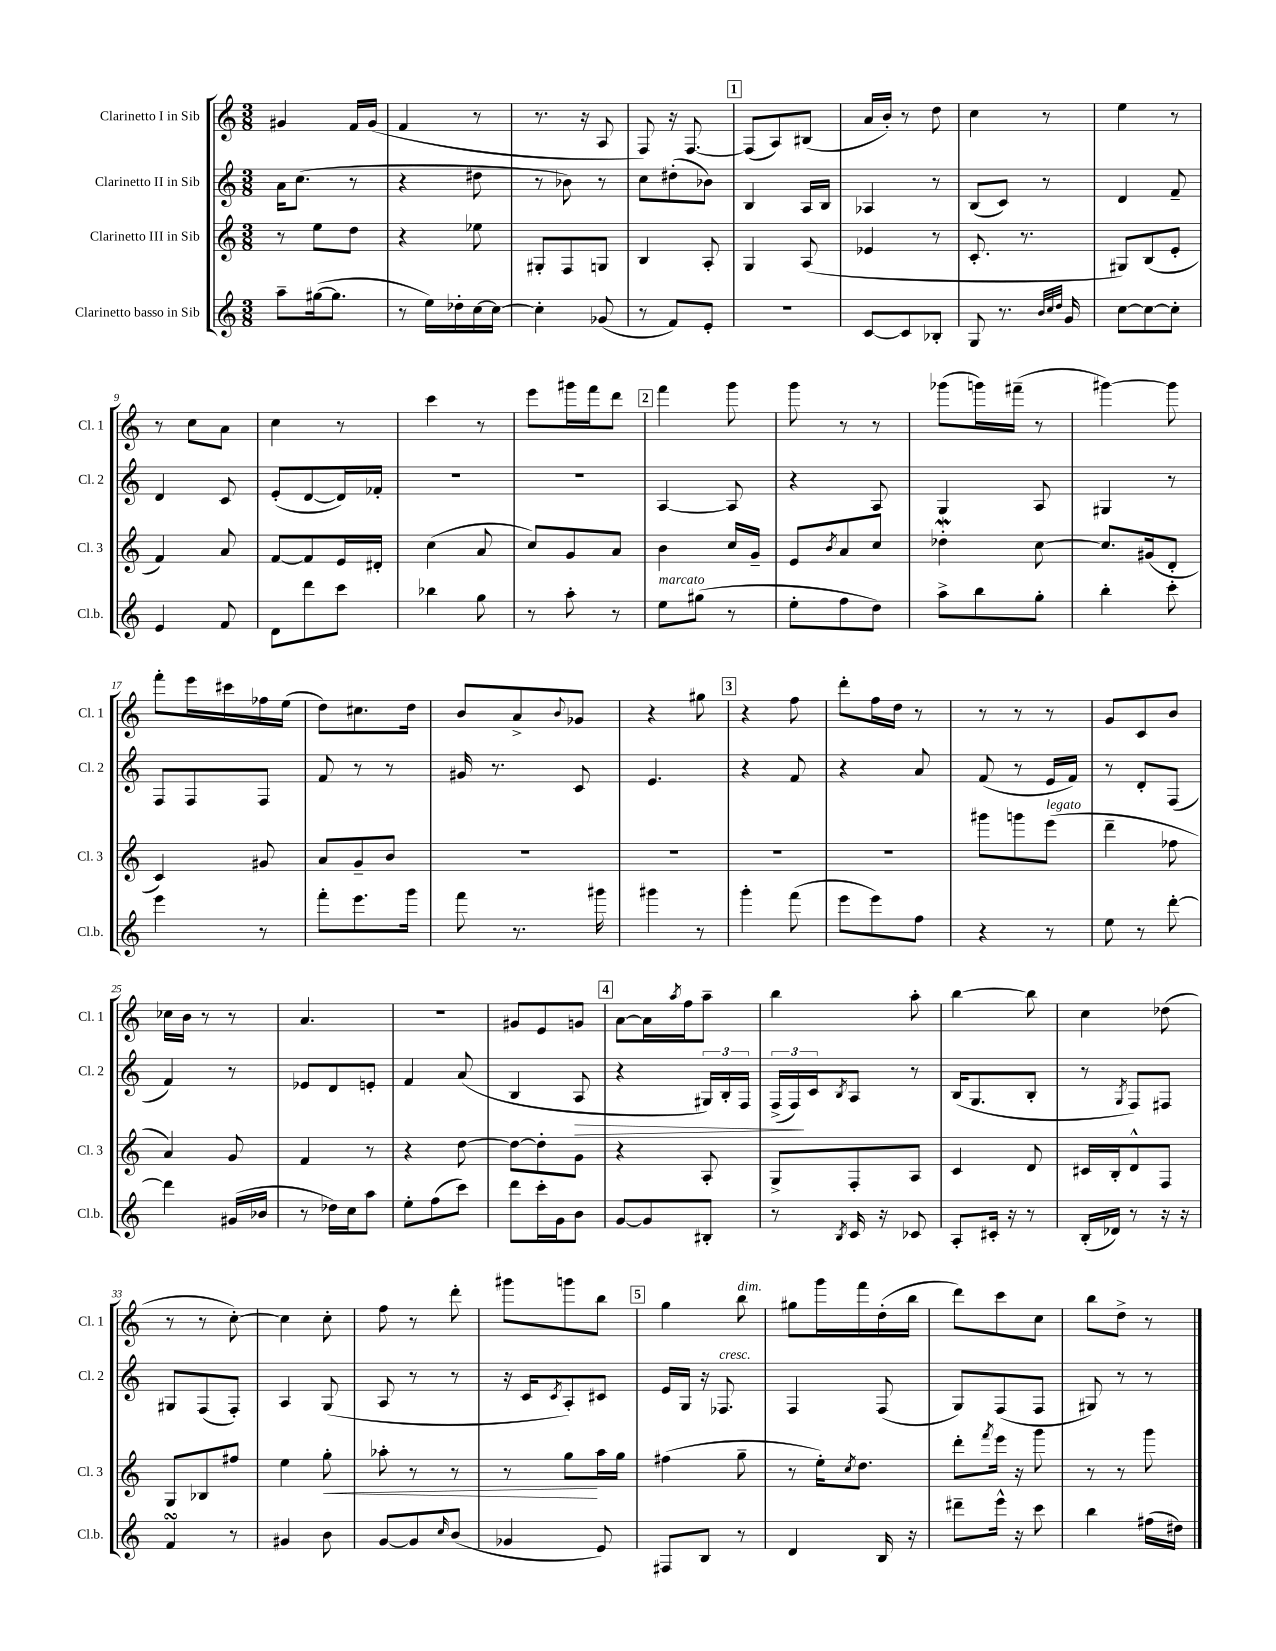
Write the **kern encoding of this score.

**kern	**kern	**dynam	**kern	**dynam	**kern
*part4	*part3	*part3	*part2	*part2	*part1
*staff4	*staff3	*staff3	*staff2	*staff2	*staff1
*I"Clarinetto basso in Sib	*I"Clarinetto III in Sib	*	*I"Clarinetto II in Sib	*	*I"Clarinetto I in Sib
*I'Cl.b.	*I'Cl. 3	*	*I'Cl. 2	*	*I'Cl. 1
*clefG2	*clefG2	*	*clefG2	*	*clefG2
*k[]	*k[]	*	*k[]	*	*k[]
*M3/8	*M3/8	*	*M3/8	*	*M3/8
=1	=1	=1	=1	=1	=1
8aa~\L	8r	.	16a\KL	.	4g#X/
.	.	.	(8.cc\J	.	.
([16gg#X\k	8ee\L	.	.	.	.
8.gg#\J]	.	.	.	.	.
.	8dd\J	.	8r	.	16f/LL
.	.	.	.	.	(16g#/JJ
=2	=2	=2	=2	=2	=2
8r	4r	.	4r	.	4f/
16ee\LL)	.	.	.	.	.
16dd-X'\	.	.	.	.	.
[16cc\	8ee-X\	.	8dd#X\	.	8r
16cc\JJ_	.	.	.	.	.
=3	=3	=3	=3	=3	=3
4cc'\]	8G#X'/L	.	8r	.	8.r
.	8F/	.	8b-X\)	.	.
.	.	.	.	.	16r
(8g-X/	8Gn/J	.	8r	.	8A/
=4	=4	=4	=4	=4	=4
8r	4B/	.	8cc\L	.	8F/)
8f/L)	.	.	(8dd#X'\	.	16r
.	.	.	.	.	[8.F/
8e'/J	8A'/	.	8b-X\J)	.	.
!!LO:REH:place=s1:t=1
=5	=5	=5	=5	=5	=5
4.r	4G/	.	4B/	.	(8F/L]
.	.	.	.	.	8A/)
.	(8A/	.	16A/LL	.	(8B#X/J
.	.	.	16B/JJ	.	.
=6	=6	=6	=6	=6	=6
[8c/L	4e-X/	.	4A-X/	.	16a/LL
.	.	.	.	.	16b'/JJ)
8c/]	.	.	.	.	8r
8B-X'/J	8r	.	8r	.	8dd\
=7	=7	=7	=7	=7	=7
8G/	8.c'/	.	(8B/L	.	4cc\
8.r	.	.	8c/J)	.	.
.	8.r	.	.	.	.
.	.	.	8r	.	8r
32qqb/LLL	.	.	.	.	.
32qqcc/	.	.	.	.	.
32qqdd/JJJ	.	.	.	.	.
16g/	.	.	.	.	.
=8	=8	=8	=8	=8	=8
[8cc\L	8G#X/L)	.	4d/	.	4ee\
8cc\_	(8B/	.	.	.	.
8cc'\J]	8e'/J	.	8f~/	.	8r
!!LO:LB:g=z
=9	=9	=9	=9	=9	=9
4e/	4f/)	.	4d/	.	8r
.	.	.	.	.	8cc\L
8f/	8a/	.	8c/	.	8a\J
=10	=10	=10	=10	=10	=10
8d\L	[8f/L	.	(8e'/L	.	4cc\
8ddd\	8f/]	.	[8d/	.	.
8ccc\J	16e/L	.	16d/L])	.	8r
.	16d#X'/JJ	.	16f-X'/JJ	.	.
=11	=11	=11	=11	=11	=11
4bb-X\	(4cc\	.	4.r	.	4ccc\
8gg\	8a/	.	.	.	8r
=12	=12	=12	=12	=12	=12
8r	8cc/L)	.	4.r	.	8eee\L
8aa'\	8g/	.	.	.	16ggg#X\L
.	.	.	.	.	16fff\J
8r	8a/J	.	.	.	8ddd\J
!!LO:REH:place=s1:t=2
=13	=13	=13	=13	=13	=13
!LO:TX:a:i:t=marcato	!	!	!	!	!
8ee\L	4b\	.	[4A/	.	4fff\
(8gg#X\J	.	.	.	.	.
8r	16cc/LL	.	8A/]	.	8ggg\
.	16g~/JJ	.	.	.	.
=14	=14	=14	=14	=14	=14
8ee'\L	8e/L	.	4r	.	8ggg\
.	8qb/	.	.	.	.
8ff\	8a/	.	.	.	8r
8dd\J)	8cc/J	.	8A/	.	8r
=15	=15	=15	=15	=15	=15
8aa^\L	4dd-Xw'\	.	4G/	.	(8ggg-X\L
8bb\	.	.	.	.	16gggn\L)
.	.	.	.	.	(16fff#X~\JJ
8gg'\J	[8cc\	.	8A/	.	8r
=16	=16	=16	=16	=16	=16
4bb'\	8.cc/L]	.	4G#X/	.	[4ggg#X\)
.	(16g#X/k	.	.	.	.
8ccc'\	8d'/J	.	8r	.	8ggg#\]
!!LO:LB:g=z
=17	=17	=17	=17	=17	=17
4eee\	4c/)	.	8F/L	.	8fff'\L
.	.	.	8F/	.	16eee\L
.	.	.	.	.	16ccc#X\
8r	8g#X/	.	8F/J	.	16ff-X\
.	.	.	.	.	(16ee\JJ
=18	=18	=18	=18	=18	=18
8fff'\L	8a/L	.	8f/	.	8dd\L)
8.eee\	8g~/	.	8r	.	8.cc#X\
.	8b/J	.	8r	.	.
16ggg\Jk	.	.	.	.	16dd\Jk
=19	=19	=19	=19	=19	=19
8fff\	4.r	.	16g#X/	.	8b/L
.	.	.	8.r	.	.
8.r	.	.	.	.	8a^/
.	.	.	.	.	8qqb/
.	.	.	8c/	.	8g-X/J
16ggg#X\	.	.	.	.	.
=20	=20	=20	=20	=20	=20
4ggg#X\	4.r	.	4.e/	.	4r
8r	.	.	.	.	8gg#X\
!!LO:REH:place=s1:t=3
=21	=21	=21	=21	=21	=21
4ggg'\	4.r	.	4r	.	4r
(8fff\	.	.	8f/	.	8ff\
=22	=22	=22	=22	=22	=22
8eee\L	4.r	.	4r	.	8ddd'\L
8eee\)	.	.	.	.	16ff\L
.	.	.	.	.	16dd\JJ
8ff\J	.	.	8a/	.	8r
=23	=23	=23	=23	=23	=23
4r	8ggg#X\L	.	(8f/	.	8r
.	8gggn\	.	8r	.	8r
!	!LO:TX:a:i:t=legato	!	!	!	!
8r	(8eee\J	.	16e/LL	.	8r
.	.	.	16f/JJ)	.	.
=24	=24	=24	=24	=24	=24
8ee\	4ddd~\	.	8r	.	8g/L
8r	.	.	8d'/L	.	8c/
[8ddd'\	8ff-X\	.	(8F/J	.	8b/J
!!LO:LB:g=z
=25	=25	=25	=25	=25	=25
4ddd\]	4a/)	.	4f/)	.	16cc-X\LL
.	.	.	.	.	16b\JJ
.	.	.	.	.	8r
(16g#X/LL	8g/	.	8r	.	8r
16b-X/JJ	.	.	.	.	.
=26	=26	=26	=26	=26	=26
8r	4f/	.	8e-X/L	.	4.a/
16dd-X\LL)	.	.	8d/	.	.
16cc\J	.	.	.	.	.
8aa\J	8r	.	8en'/J	.	.
=27	=27	=27	=27	=27	=27
8ee'\L	4r	.	4f/	.	4.r
(8ff\	.	.	.	.	.
8ccc\J)	[8dd\	.	(8a/	.	.
=28	=28	=28	=28	=28	=28
8ddd\L	8dd\L_	.	4B/	.	8g#X/L
16ccc'\L	8dd'\]	.	.	.	8e/
16g\J	.	.	.	.	.
!	!	!	!	!LO:HP:b	!
8b\J	8g\J	.	8A/	>	8gn/J
!!LO:REH:place=s1:t=4
=29	=29	=29	=29	=29	=29
[8g/L	4r	.	4r	.	[8a\L
8g/]	.	.	.	.	16a\L]
.	.	.	.	.	8qaa/
.	.	.	.	.	16ff\J
8B#X'/J	8A'/	.	24G#X/LL)	.	8aa~\J
.	.	.	24B'/	.	.
.	.	.	24F/JJ	.	.
=30	=30	=30	=30	=30	=30
8r	8G^/L	.	(24F^/LL	.	4bb\
.	.	.	24F/)	.	.
.	.	.	24c/J	]	.
8qB/	.	.	8qB/	.	.
16c/	8F'/	.	8A/J	.	.
16r	.	.	.	.	.
8c-X/	8A/J	.	8r	.	8aa'\
=31	=31	=31	=31	=31	=31
8A'/L	4c/	.	(16B/KL	.	[4bb\
.	.	.	8.G/	.	.
16c#X'/Jk	.	.	.	.	.
16r	.	.	.	.	.
8r	8d/	.	8B'/J	.	8bb\]
=32	=32	=32	=32	=32	=32
(16B'/LL	16c#X/LL	.	8r	.	4cc\
16d-X/JJ)	16B'/J	.	.	.	.
.	.	.	8qG/	.	.
8r	8d^^/	.	8F/L)	.	.
16r	8F/J	.	8F#X/J	.	(8dd-X\
16r	.	.	.	.	.
!!LO:LB:g=z
=33	=33	=33	=33	=33	=33
4fsSSs/	8G/L	.	8G#X/L	.	8r
.	8B-X/	.	(8F/	.	8r
8r	8ff#X/J	.	8F'/J)	.	[8cc'\)
=34	=34	=34	=34	=34	=34
4g#X/	4ee\	.	4A/	.	4cc\]
!	!	!LO:HP:b	!	!	!
8b\	8gg'\	<	(8G/	.	8cc'\
=35	=35	=35	=35	=35	=35
[8g/L	8aa-X'\	.	8A/	.	8ff\
8g/]	8r	.	8r	.	8r
16qqcc/	.	.	.	.	.
(8b/J	8r	.	8r	.	8ddd'\
=36	=36	=36	=36	=36	=36
4g-X/	8r	.	16r	.	8ggg#X\L
.	.	.	16c/KL	.	.
.	.	.	8qc/	.	.
.	8gg\L	.	8A'/)	.	8gggn\
8e/)	16aa\L	[	8c#X/J	.	8bb\J
.	16gg\JJ	.	.	.	.
!!LO:REH:place=s1:t=5
=37	=37	=37	=37	=37	=37
8F#X/L	(4ff#X\	.	16e/LL	.	4gg\
.	.	.	16G/JJ	.	.
8B/J	.	.	16r	.	.
!	!	!	!LO:TX:a:i:t=cresc.	!	!
.	.	.	8.F-X/	.	.
!	!	!	!	!	!LO:TX:a:i:t=dim.
8r	8gg~\	.	.	.	8bb\
=38	=38	=38	=38	=38	=38
4d/	8r	.	4F/	.	8gg#X\L
.	16ee'\KL)	.	.	.	16ggg\L
.	8qcc/	.	.	.	.
.	8.dd\J	.	.	.	16fff\
16B/	.	.	(8F/	.	(16dd'\
16r	.	.	.	.	16bb\JJ
=39	=39	=39	=39	=39	=39
8ddd#X~\L	8ddd'\L	.	8G/L)	.	8ddd\L)
.	8qfff/	.	.	.	.
16eee^^\Jk	16eee\Jk	.	(8F/	.	8ccc\
16r	16r	.	.	.	.
8ccc\	8ggg\	.	8F/J	.	8cc\J
=40	=40	=40	=40	=40	=40
4bb\	8r	.	8G#X/)	.	8bb\L
.	8r	.	8r	.	8dd^\J
(16ff#X\LL	8ggg\	.	8r	.	8r
16dd#X\JJ)	.	.	.	.	.
==	==	==	==	==	==
*-	*-	*-	*-	*-	*-
